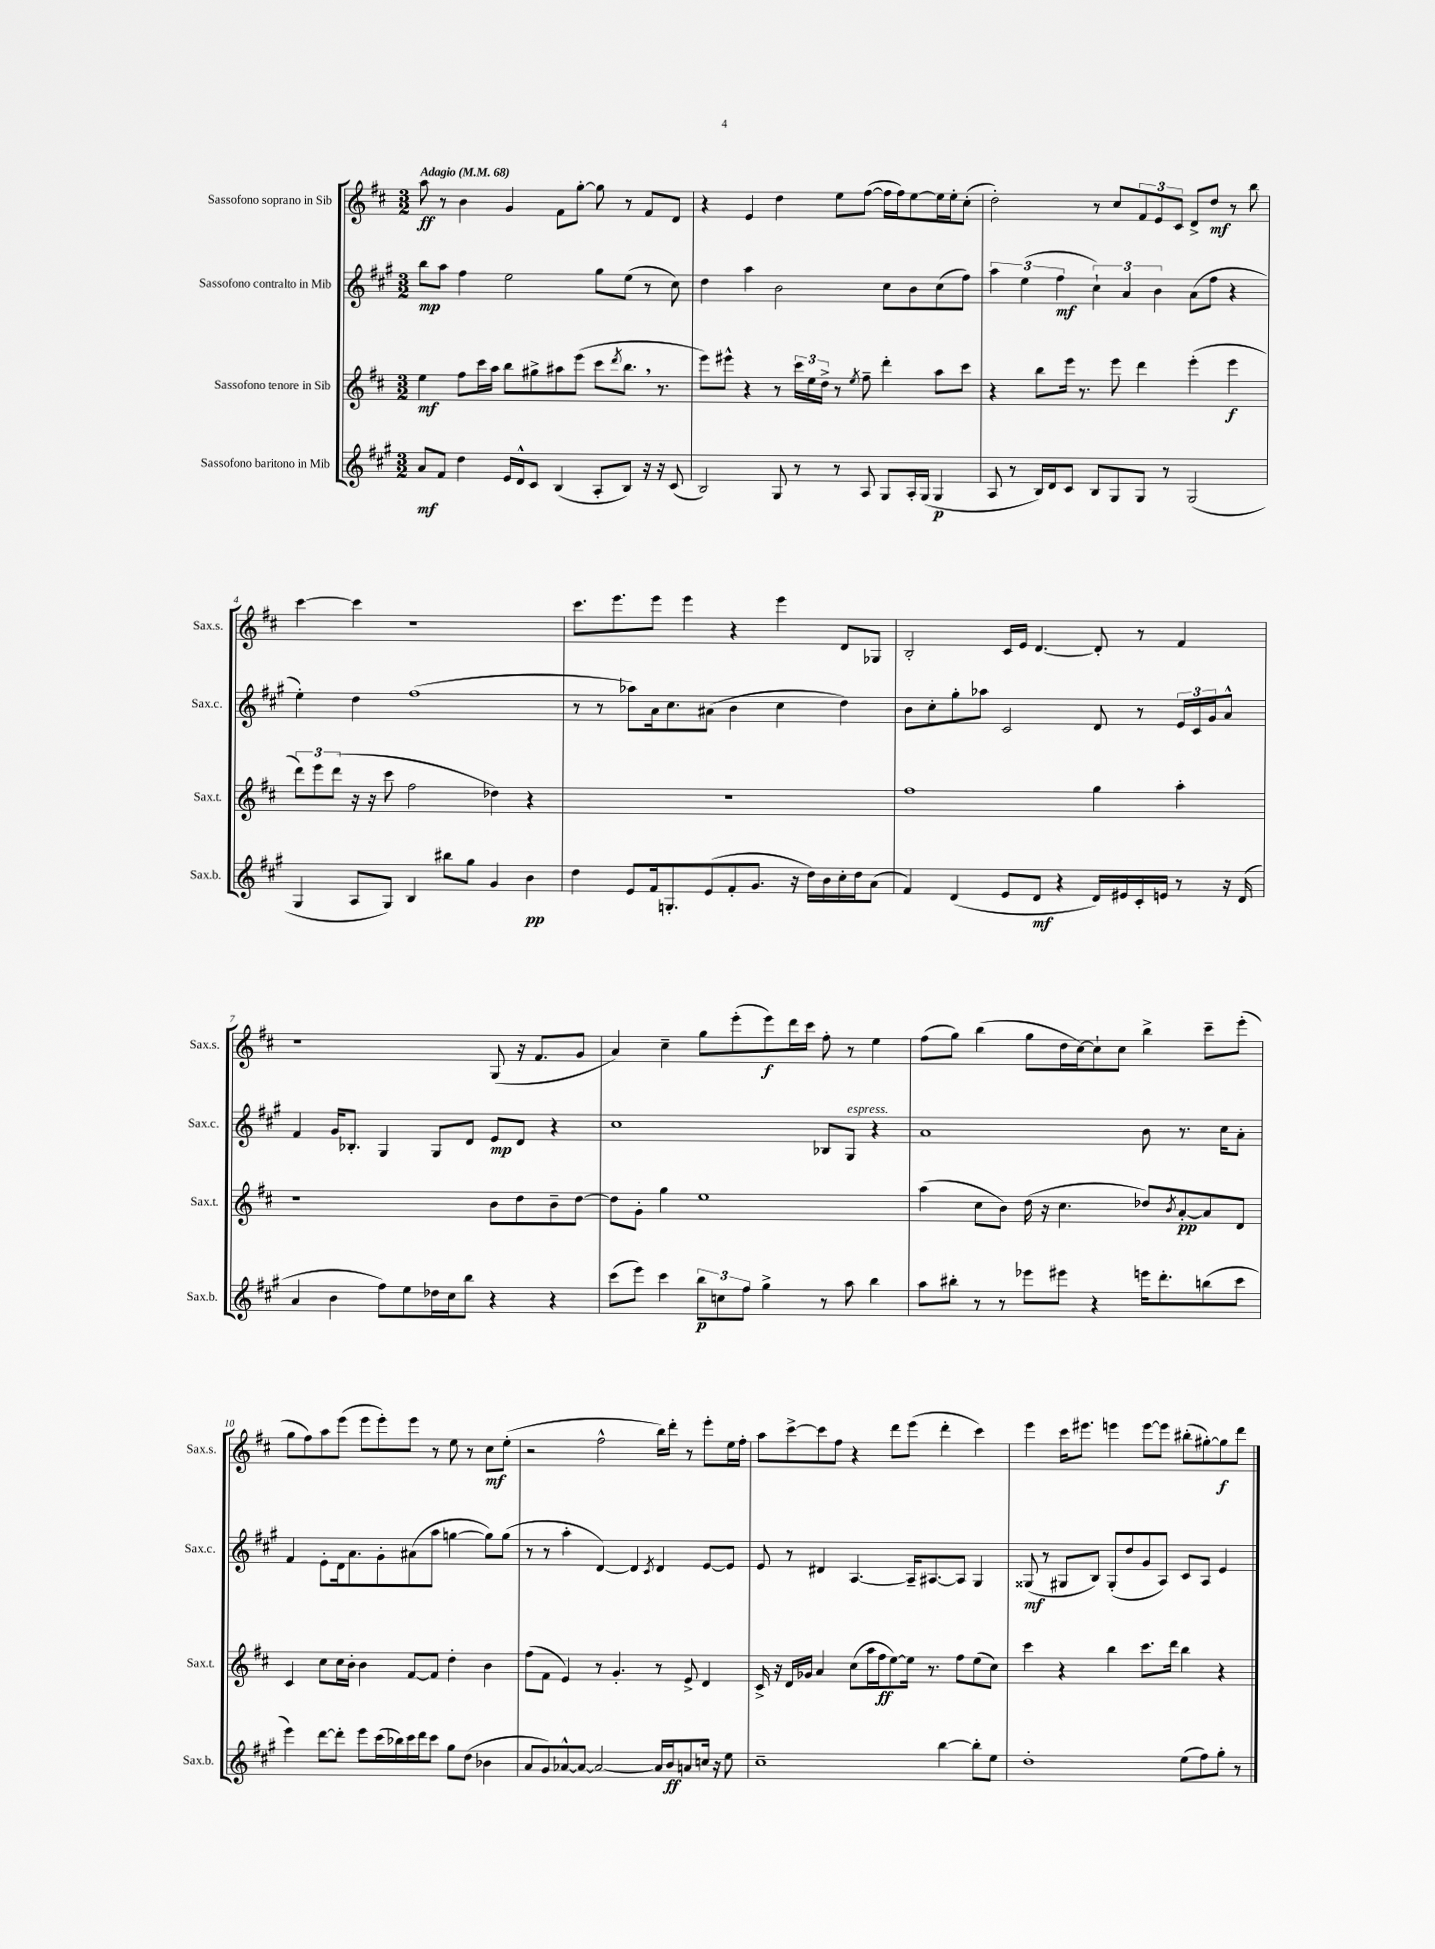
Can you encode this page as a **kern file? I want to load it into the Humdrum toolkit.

**kern	**kern	**kern	**kern
*staff4	*staff3	*staff2	*staff1
*clefG2	*clefG2	*clefG2	*clefG2
*k[f#c#g#]	*k[f#c#]	*k[f#c#g#]	*k[f#c#]
*M3/2	*M3/2	*M3/2	*M3/2
*MM68	*MM68	*MM68	*MM68
8a	4ee	8bb	8aa
8f#	.	8aa	8r
4dd	8ff#	4ff#	4b
.	16ccc#	.	.
.	16aa	.	.
16e	8bb	2ee	4g
16d^^	.	.	.
8c#	8gg#^	.	.
(4B	8aa#	.	8f#
.	(8eee	.	[8gg'
8A'	8ccc#	8gg#	8gg]
.	8qddd	.	.
8B)	8.bb	(8ee	8r
16r	.	8r	8f#
16r	8.r	.	.
(8c#	.	8cc#)	8d
=	=	=	=
2B)	8eee)	4dd	4r
.	8eee#^^	.	.
.	4r	4aa	4e
8G#	8r	2b	4dd
8r	24ccc#	.	.
.	24ee	.	.
.	24dd^	.	.
8r	8r	.	8ee
.	8qee	.	.
8A	8ff#~	.	([8ff#
8G#	4ddd'	8cc#	16ff#]
.	.	.	16ff#)
16A'	.	8b	[8ee
(16G#	.	.	.
4G#	8aa	(8cc#	16ee]
.	.	.	16ee'
.	8ccc#	8ff#)	(8cc#'
=	=	=	=
8A	4r	6aa	2dd')
8r	.	.	.
.	.	(6ee	.
16B)	8bb	.	.
16d	.	.	.
.	.	6ff#	.
8c#	16eee	.	.
.	8.r	.	.
8B	.	6cc#`)	8r
8G#	8eee	.	8cc#
.	.	6a	.
8G#	4ddd	.	12f#
.	.	6b	12e
8r	.	.	.
.	.	.	12c#
(2G#	(4eee'	(8a	8d^
.	.	8ff#	8dd
.	4eee	4r	8r
.	.	.	8bb
=	=	=	=
4G#	12ddd)	4ee')	[4ccc#
.	12eee	.	.
.	(12ddd	.	.
8A	16r	4dd	4ccc#]
.	16r	.	.
8G#)	8ccc#	.	.
4B	2ff#	(1ff#	1r
8bb#	.	.	.
8gg#	.	.	.
4g#	4dd-)	.	.
4b	4r	.	.
=	=	=	=
4dd	1.r	8r	8.ccc#
.	.	8r	.
.	.	.	8.eee
8e	.	8aa-)	.
16f#	.	16a	8eee
8.G'	.	8.cc#	.
.	.	.	4eee
(8e	.	(8a#	.
8f#'	.	4b	4r
8.g#	.	.	.
.	.	4cc#	4eee
16r	.	.	.
16dd)	.	.	.
16b	.	.	.
16cc#'	.	4dd)	8d
16dd	.	.	.
(8a	.	.	8G-
=	=	=	=
4f#)	1ff#	8b	2B'
.	.	8cc#'	.
(4d	.	8gg#'	.
.	.	8aa-	.
8e	.	2c#	16c#
.	.	.	16e
8d	.	.	[4.d
4r	.	.	.
16d)	4gg	8d	8d']
16e#	.	.	.
16c#'	.	8r	8r
16e	.	.	.
8r	4aa'	24e	4f#
.	.	24c#	.
.	.	24g#	.
16r	.	8a^^	.
(16d	.	.	.
=	=	=	=
4a	1r	4f#	1r
4b	.	16g#	.
.	.	8.B-'	.
8ff#)	.	4G#	.
8ee	.	.	.
16dd-	.	8G#	.
16cc#	.	.	.
8bb	.	8d	.
4r	8b	8e	(8G
.	8dd	8d	16r
.	.	.	8.f#
4r	8b~	4r	.
.	[8dd	.	8g
=	=	=	=
(8ccc#	8dd]	1cc#	4a)
8eee)	8g'	.	.
4ccc#	4gg	.	4cc#~
12bb	1ee	.	8gg
12cc	.	.	.
.	.	.	(8eee'
12ff#	.	.	.
4gg#^	.	.	8eee)
.	.	.	16ddd
.	.	.	16ccc#
8r	.	8B-	8ff#'
8aa	.	8G#	8r
4bb	.	4r	4ee
=	=	=	=
8aa	(4aa	1a	(8ff#
8bb#'	.	.	8gg)
8r	8cc#	.	(4bb
8r	8b)	.	.
8eee-	(16dd	.	8gg
.	16r	.	.
8eee#	4.cc#	.	16dd
.	.	.	[16cc#)
4r	.	.	8cc#`]
.	.	.	8cc#
16eee	8dd-)	8b	4bb^
8.ddd'	.	.	.
.	8qb	.	.
.	[8a'	8.r	.
(8bb	8a]	.	8ccc#~
.	.	16cc#	.
8ccc#	8d	8a'	(8eee'
=	=	=	=
4eee)	4c#	4f#	8gg
.	.	.	8ff#)
[8ddd	8cc#	8e'	8aa
8ddd']	16cc#	16d	(8eee
.	16b'	8.a	.
8eee	4b	.	8eee
(16ccc#	.	8g#'	8eee')
16bb-)	.	.	.
16ccc#	[8f#	(8a#	8eee
16ddd	.	.	.
8ccc#	8f#]	8aa	8r
8gg#	4dd'	[4gg	8ee
(8dd	.	.	8r
4b-	4b	8gg])	8cc#
.	.	(8gg	(8ee'
=	=	=	=
8a	(8ff#	8r	2r
8g#)	8f#	8r	.
[8a-^^	4e)	4aa'	.
8a-_	.	.	.
2a-_	8r	[4d)	2ff#^^
.	4.g'	.	.
.	.	4d]	.
.	.	8qc#	.
16a-]	8r	4d	16bb)
16b	.	.	16ddd'
8a	8e^	.	8r
16cc	4d	[8e	8eee'
16r	.	.	.
8ee	.	8e]	16ee
.	.	.	16ff#'
=	=	=	=
1cc#~	16c#^	8e	8aa
.	16r	.	.
.	16d	8r	[8ccc#^
.	16g-	.	.
.	4a	4d#	8ccc#]
.	.	.	8ff#
.	(8cc#	[4.A	4r
.	16aa	.	.
.	16ff#	.	.
.	[8ee)	.	8ddd
.	16ee]	16A~]	(8eee
.	8.r	[8.A#	.
[4bb	.	.	4ddd'
.	8ff#	8A#]	.
8bb']	(8ee	4G#	4ccc#)
8ee	8cc#)	.	.
=	=	=	=
1dd'	4ccc#	(8G##	4eee
.	.	8r	.
.	4r	8G#	16ccc#
.	.	.	8.eee#
.	.	8B)	.
.	4bb	(8G#'	4eee
.	.	8dd	.
.	8.ccc#	8g#	[8eee
.	.	8A)	8eee]
.	16ddd	.	.
(8ee	4bb	8c#	(8bb#'
8ff#)	.	8A	[8gg#')
8gg#'	4r	4e	8gg#]
8r	.	.	8ddd
==	==	==	==
*-	*-	*-	*-
